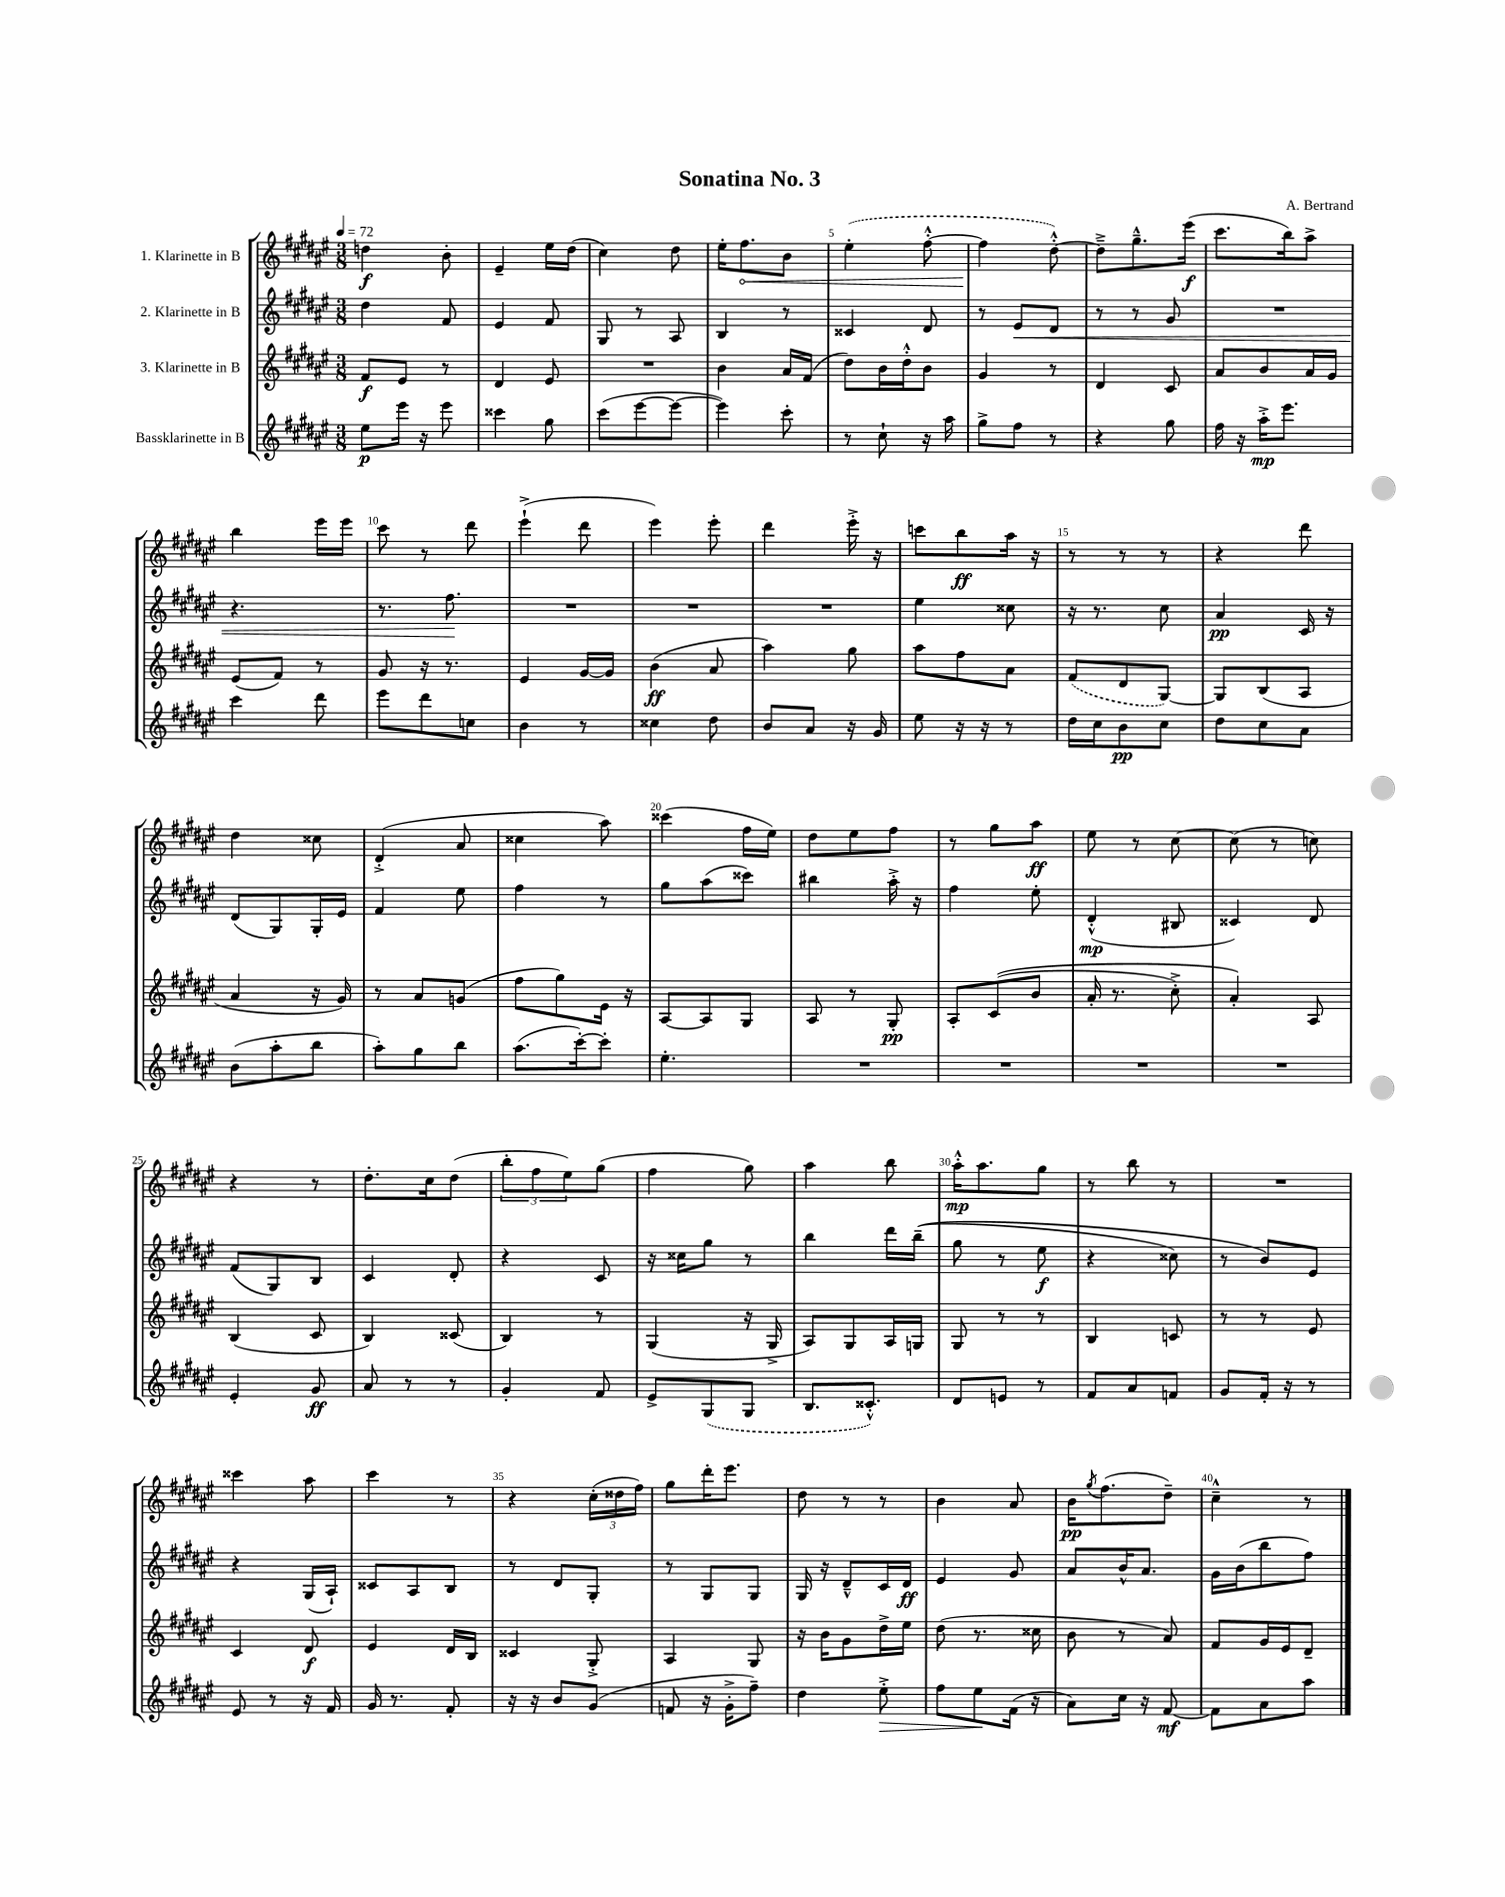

**kern	**kern	**kern	**kern
*staff4	*staff3	*staff2	*staff1
*clefG2	*clefG2	*clefG2	*clefG2
*k[f#c#g#d#a#e#]	*k[f#c#g#d#a#e#]	*k[f#c#g#d#a#e#]	*k[f#c#g#d#a#e#]
*M3/8	*M3/8	*M3/8	*M3/8
*MM72	*MM72	*MM72	*MM72
8ee#	8f#	4dd#	4dd
16eee#	8e#	.	.
16r	.	.	.
8eee#	8r	8f#	8b'
=	=	=	=
4ccc##	4d#	4e#	4e#~
8gg#	8e#	8f#	16ee#
.	.	.	(16dd#
=	=	=	=
(8ccc#	4.r	8G#	4cc#)
[8eee#	.	8r	.
8eee#_	.	8A#	8dd#
=	=	=	=
4eee#])	4b	4B	16ee#'
.	.	.	8.ff#
8ccc#'	16a#	8r	8b
.	(16f#	.	.
=	=	=	=
8r	8dd#)	4c##	(4ee#'
8cc#`	16b	.	.
.	16dd#'^^	.	.
16r	8b	8d#	[8ff#'^^
16aa#	.	.	.
=	=	=	=
8gg#^	4g#	8r	4ff#]
8ff#	.	8e#	.
8r	8r	8d#	[8dd#'^^)
=	=	=	=
4r	4d#	8r	8dd#~^]
.	.	8r	8.gg#~^^
8gg#	8c#	8g#	.
.	.	.	(16eee#
=	=	=	=
16ff#	8a#	4.r	8.ccc#
16r	.	.	.
16aa#'^	8b	.	.
8.eee#	.	.	16bb)
.	16a#	.	8aa#^
.	16g#	.	.
=	=	=	=
4ccc#	(8e#	4.r	4bb
.	8f#)	.	.
8ddd#	8r	.	16eee#
.	.	.	16eee#
=	=	=	=
8eee#	8g#	8.r	8ccc#
8ddd#	16r	.	8r
.	8.r	8.ff#	.
8cc	.	.	8ddd#
=	=	=	=
4b	4e#	4.r	(4eee#`^
8r	[16g#	.	8ddd#
.	16g#]	.	.
=	=	=	=
4cc##	(4b	4.r	4eee#)
8dd#	8a#	.	8eee#'
=	=	=	=
8b	4aa#)	4.r	4ddd#
8a#	.	.	.
16r	8gg#	.	16eee#'^
16g#	.	.	16r
=	=	=	=
8ee#	8aa#	4ee#	8ccc
16r	8ff#	.	8bb
16r	.	.	.
8r	8a#	8cc##	16aa#
.	.	.	16r
=	=	=	=
16dd#	(8f#	16r	8r
16cc#	.	8.r	.
8b	8d#	.	8r
8cc#	[8G#)	8cc#	8r
=	=	=	=
8dd#	8G#]	4a#	4r
8cc#	(8B	.	.
8a#	8A#	16c#	8ddd#
.	.	16r	.
=	=	=	=
(8b	4a#	(8d#	4dd#
8aa#'	.	8G#)	.
8bb	16r	16G#'	8cc##
.	16g#)	16e#	.
=	=	=	=
8aa#')	8r	4f#	(4d#'^
8gg#	8a#	.	.
8bb	(8g	8ee#	8a#
=	=	=	=
(8.aa#	8ff#	4ff#	4cc##
.	8gg#)	.	.
[16ccc#')	.	.	.
8ccc#']	16e#	8r	8aa#)
.	16r	.	.
=	=	=	=
4.ee#'	[8A#	8gg#	(4ccc##
.	8A#]	(8aa#	.
.	8G#	8ccc##)	16ff#
.	.	.	16ee#)
=	=	=	=
4.r	8A#	4bb#	8dd#
.	8r	.	8ee#
.	8G#'	16aa#'^	8ff#
.	.	16r	.
=	=	=	=
4.r	8A#'	4ff#	8r
.	&((8c#	.	8gg#
.	8b	8ee#'	8aa#
=	=	=	=
4.r	16a#'	(4d#'^^	8ee#
.	8.r	.	.
.	.	.	8r
.	8cc#'^)	8B#	[8cc#
=	=	=	=
4.r	4a#'&)	4c##)	(8cc#]
.	.	.	8r
.	8A#	8d#	8cc)
=	=	=	=
4e#'	(4B	(8f#	4r
.	.	8G#)	.
8g#	8c#	8B	8r
=	=	=	=
8a#	4B)	4c#	8.dd#'
8r	.	.	.
.	.	.	16cc#
8r	(8c##	8d#'	(8dd#
=	=	=	=
4g#'	4B)	4r	12bb'
.	.	.	12ff#
.	.	.	12ee#)
8f#	8r	8c#	(8gg#
=	=	=	=
8e#^	(4G#	16r	4ff#
.	.	16cc##	.
(8G#	.	8gg#	.
8G#	16r	8r	8gg#)
.	16G#^	.	.
=	=	=	=
8.B	8A#)	4bb	4aa#
.	8G#	.	.
8.c##'^^)	.	.	.
.	16A#	16ddd#	8bb
.	16G	&((16bb~	.
=	=	=	=
8d#	8G#	8gg#	16aa#'^^
.	.	.	8.aa#
8e	8r	8r	.
8r	8r	8ee#	8gg#
=	=	=	=
8f#	4B	4r	8r
8a#	.	.	8bb
8f	8c	8cc##)	8r
=	=	=	=
8g#	8r	8r	4.r
16f#'	8r	8b&)	.
16r	.	.	.
8r	8e#	8e#	.
=	=	=	=
8e#	4c#	4r	4ccc##
8r	.	.	.
16r	8d#	(16G#	8aa#
16f#	.	16A#`)	.
=	=	=	=
16g#	4e#	8c##	4ccc#
8.r	.	.	.
.	.	8A#	.
8f#'	16d#	8B	8r
.	16B	.	.
=	=	=	=
16r	4c##	8r	4r
16r	.	.	.
8b	.	8d#	.
(8g#	8G#'^	8G#'	(24cc#'
.	.	.	24dd##
.	.	.	24ff#)
=	=	=	=
8f	4A#	8r	8gg#
16r	.	8G#	16ddd#'
16g#'^	.	.	8.eee#
8ff#~)	8G#	8G#	.
=	=	=	=
4dd#	16r	16G#	8dd#
.	16b	16r	.
.	8g#	8d#~^^	8r
8ee#'^	16dd#^	16c#	8r
.	16ee#	16d#	.
=	=	=	=
8ff#	(8dd#	4e#	4b
8ee#	8.r	.	.
(16f#	.	8g#	8a#
16r	16cc##	.	.
=	=	=	=
8a#)	8b	8a#	16b
.	.	.	8qgg#
.	.	.	(8.ff#
16cc#	8r	16b^^	.
16r	.	8.a#	.
[8f#	8a#)	.	8dd#~)
=	=	=	=
8f#]	8f#	16g#	4cc#~^^
.	.	(16b	.
8a#	16g#	8bb	.
.	16e#	.	.
8aa#	8d#~	8ff#)	8r
==	==	==	==
*-	*-	*-	*-
